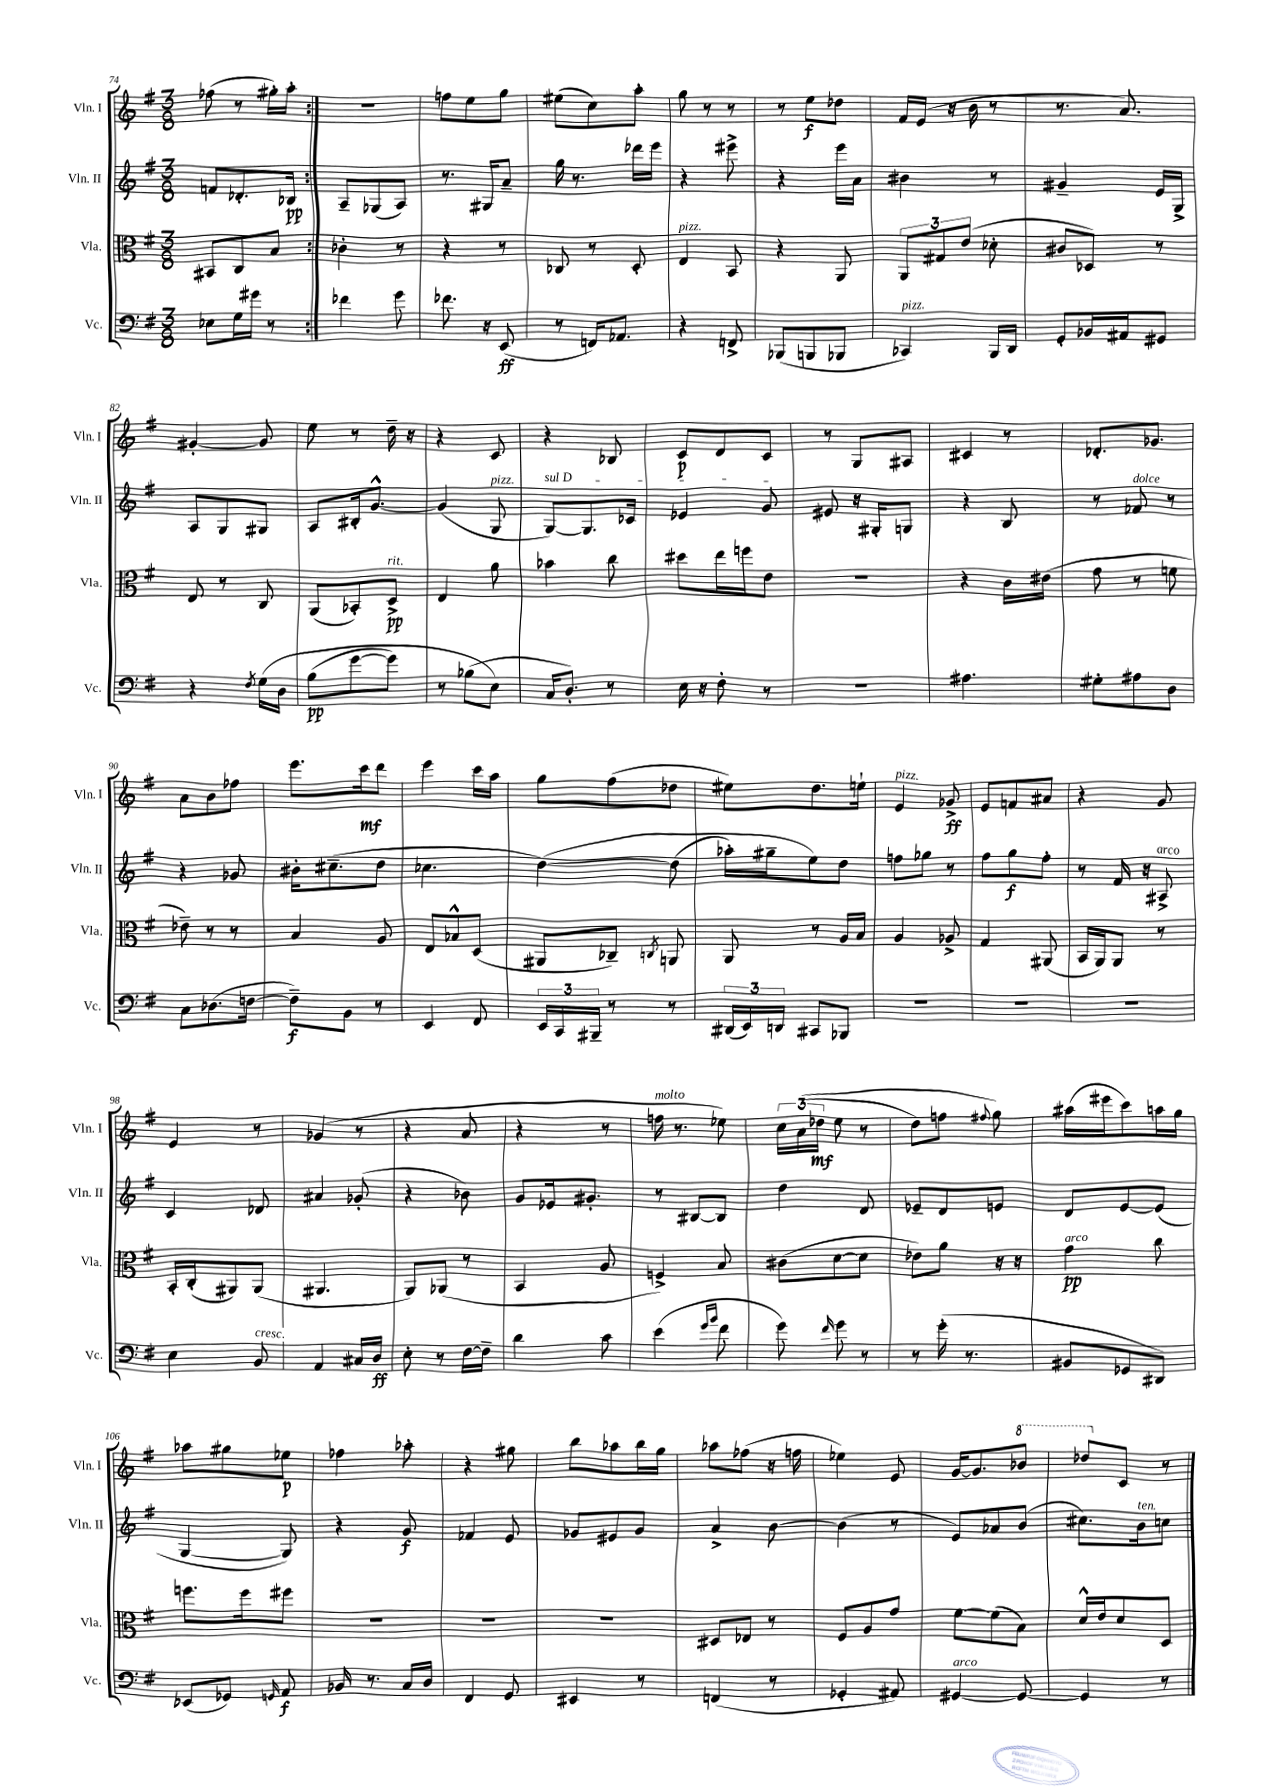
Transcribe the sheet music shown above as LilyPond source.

<<
\new StaffGroup <<
\new Staff = "s0" \with { instrumentName = "Vln. I" shortInstrumentName = "Vln. I" } {
    \clef treble \key g \major \numericTimeSignature \time 3/8
    \autoBeamOff \repeat volta 2 { fes''8( r8 gis''16[-.) a''16]-. | }
    R4. |
    f''8[ e''8 g''8] |
    eis''8[( c''8) a''8]-. |
    g''8 r8 r8 |
    r8 e''8[\f des''8] |
    fis'16[ e'16]( r16 b'16 r8 |
    r8. a'8.) |
    gis'4~-. gis'8 |
    e''8 r8 d''16-- r16 |
    r4 c'8 |
    r4 bes8 |
    c'8[\p d'8 c'8] |
    r8 g8[ ais8] |
    cis'4 r8 |
    des'8.[-. ges'8.] |
    a'8[ b'8 fes''8] |
    e'''8.[ c'''16\mf d'''8] |
    e'''4 c'''16[ a''16] |
    g''8[ fis''8( des''8] |
    eis''8[) d''8. e''16]-! |
    e'4^\markup { \italic "pizz." } ges'8->\ff |
    e'8[ f'8 ais'8] |
    r4 g'8 |
    e'4 r8 |
    ges'4( r8 |
    r4 a'8 |
    r4 r8 |
    f''16^\markup { \italic "molto" } r8. ees''8) |
    \tuplet 3/2 { c''16[ a'16(\( des''16]\mf } e''8 r8 |
    d''8[) f''8] \appoggiatura { fis''8 } g''8\) |
    ais''16[( eis'''16 c'''8) a''16 g''16] |
    aes''8[ gis''8 ees''8]\p |
    fes''4 aes''8-. |
    r4 gis''8 |
    b''8[ aes''8 b''16 g''16] |
    aes''8[ fes''8]( r16 f''16 |
    ees''4) e'8 |
    g'16[~ g'8. \ottava #1 bes''8] |
    des'''8[ \ottava #0 c'8] r8 \bar "|." |
}
\new Staff = "s1" \with { instrumentName = "Vln. II" shortInstrumentName = "Vln. II" } {
    \clef treble \key g \major \numericTimeSignature \time 3/8
    \autoBeamOff \repeat volta 2 { f'8[ des'8.-. bes16]\pp | }
    a8[-- ges8( a8]) |
    r8. gis16[ a'8]-- |
    g''16 r8. des'''16[ e'''16] |
    r4 eis'''8-> |
    r4 e'''16[ a'16] |
    bis'4 r8 |
    gis'4-- e'16[ g16]-> |
    a8[ g8 gis8] |
    a8[ bis16-. g'8.]~-^ |
    g'4( g8^\markup { \italic "pizz." } |
    \once \override TextSpanner.bound-details.left.text = \markup { \italic "sul D" } g8[~\startTextSpan) g8. ces'16] |
    ees'4 g'8\stopTextSpan |
    eis'8 r16 gis16[-. g8] |
    r4 b8 |
    r8 fes'8^\markup { \italic "dolce" } r8 |
    r4 ges'8 |
    bis'16[-. cis''8.--( d''8] |
    ces''4. |
    d''4~)\( d''8( |
    aes''16[-.) gis''16-- e''8\) d''8] |
    f''8[ ges''8] r8 |
    fis''8[ g''8\f fis''8]-. |
    r8 fis'16 r16 ais8->^\markup { \italic "arco" } |
    c'4 des'8 |
    ais'4 ges'8-.( |
    r4 bes'8) |
    g'8[ ees'16 gis'8.]-. |
    r8 bis8[~ bis8] |
    d''4 d'8 |
    ees'8[-- d'8 e'8] |
    d'8[ e'8~ e'8]( |
    g4~ g8) |
    r4 g'8\f |
    fes'4 e'8 |
    ges'8[ eis'8 ges'8] |
    a'4-> b'8~ |
    b'4( r8 |
    e'8[) aes'8 b'8]( |
    cis''8.[) b'16^\markup { \italic "ten." } c''8] \bar "|." |
}
\new Staff = "s2" \with { instrumentName = "Vla." shortInstrumentName = "Vla." } {
    \clef alto \key g \major \numericTimeSignature \time 3/8
    \autoBeamOff \repeat volta 2 { bis,8[ c8 b8] | }
    ces'4-. r8 |
    r4 r8 |
    ces8 r8 d8-. |
    e4^\markup { \italic "pizz." } b,8 |
    r4 a,8 |
    \tuplet 3/2 { a,8[ gis8 e'8]( } des'8-. |
    cis'8[ des8]) r8 |
    e8 r8 c8 |
    a,8[( bes,8-.) d8]->\pp^\markup { \italic "rit." } |
    e4 a'8 |
    bes'4 c''8 |
    dis''8[ e''16 f''16 e'8] |
    R4. |
    r4 c'16[ eis'16]( |
    g'8 r8 f'8 |
    ees'8--) r8 r8 |
    b4 a8 |
    e8[ bes8-^ d8]( |
    ais,8[ ces8]--) \acciaccatura { c8 } a,8 |
    a,8 r8 a16[ b16] |
    a4 aes8-> |
    g4 ais,8( |
    b,16[ a,16) a,8] r8 |
    b,16[-. c16-.( ais,8) ais,8]( |
    ais,4. |
    a,8[) aes,8]( r8 |
    b,4 a8 |
    f4->) b8 |
    cis'8[( d'8~ d'8] |
    ees'8[) a'8] r16 r16 |
    g'4\pp^\markup { \italic "arco" } c''8 |
    f''8.[ f''16 fis''8] |
    R4. |
    R4. |
    R4. |
    dis8[ ees8] r8 |
    fis8[ a8 g'8] |
    fis'8[~ fis'8( b8]) |
    d'16[-^ e'16 d'8 d8] \bar "|." |
}
\new Staff = "s3" \with { instrumentName = "Vc." shortInstrumentName = "Vc." } {
    \clef bass \key g \major \numericTimeSignature \time 3/8
    \autoBeamOff \repeat volta 2 { ees8[ g16 gis'16] r8 | }
    fes'4 g'8 |
    fes'8. r16 e,8\ff( |
    r8 f,16[) aes,8.] |
    r4 f,8-> |
    bes,,8[( b,,8 bes,,8] |
    ces,4^\markup { \italic "pizz." }) b,,16[ d,16] |
    g,8[-. bes,16 ais,16 gis,8] |
    r4 \acciaccatura { fis8 } g16[\( d16] |
    b8[\pp( g'8~ g'8]) |
    r8 bes8[( e8]\) |
    c16[ d8.]-.) r8 |
    e16 r16 fis8-. r8 |
    R4. |
    ais4. |
    gis8[-. ais8 d8] |
    c8[ des8.( f16]~ |
    f8[--\f) b,8] r8 |
    e,4 fis,8 |
    \tuplet 3/2 { e,16[ c,16 bis,,16]-- } r8 r8 |
    \tuplet 3/2 { dis,16[( e,16) d,16] } cis,8[ bes,,8] |
    R4. |
    R4. |
    R4. |
    e4 b,8^\markup { \italic "cresc." } |
    a,4 cis16[ d16]\ff |
    e8-. r8 fis16[~ fis16]-- |
    d'4 c'8 |
    e'4( \grace { g'16[ b'16] } fis'8 |
    g'8) \grace { fis'16 } g'8 r8 |
    r8 g'16-.( r8. |
    bis,8[ ges,8 dis,8]) |
    ees,8[( ges,8]) \grace { g,16 } a,8\f |
    bes,16 r8. c16[ d16] |
    fis,4 g,8 |
    eis,4 r8 |
    f,4( r8 |
    ges,4-. ais,8) |
    gis,4~^\markup { \italic "arco" } gis,8~ |
    gis,4 r8 \bar "|." |
}
>>
>>
\layout { \context { \Score currentBarNumber = #74 } }
